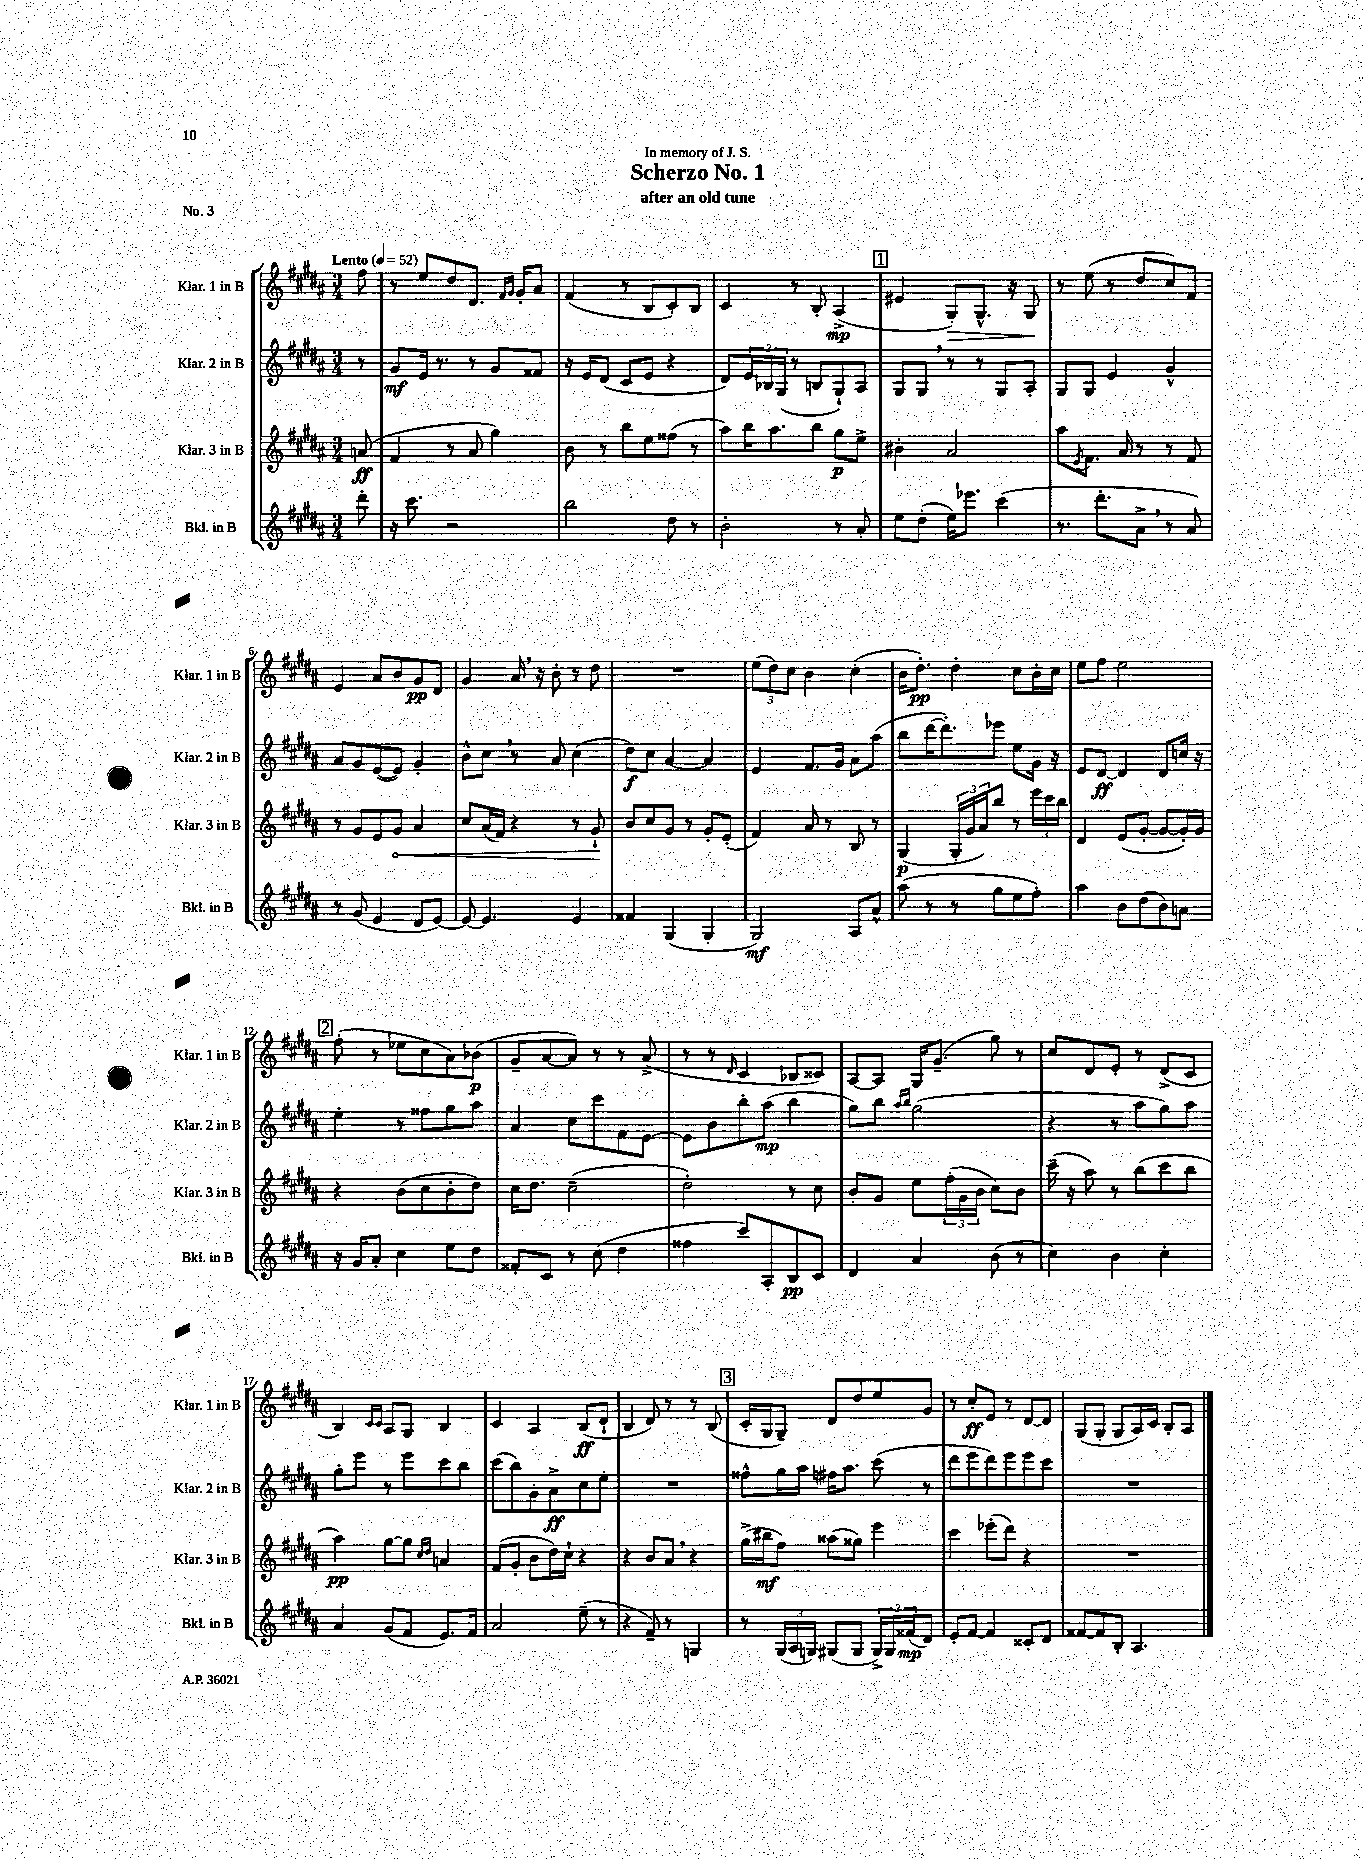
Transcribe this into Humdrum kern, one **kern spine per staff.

**kern	**kern	**kern	**kern
*staff4	*staff3	*staff2	*staff1
*clefG2	*clefG2	*clefG2	*clefG2
*k[f#c#g#d#a#]	*k[f#c#g#d#a#]	*k[f#c#g#d#a#]	*k[f#c#g#d#a#]
*M3/4	*M3/4	*M3/4	*M3/4
*MM52	*MM52	*MM52	*MM52
8ddd#'	(8a	8r	8ff#
=	=	=	=
16r	4f#	8g#	8r
8.ccc#	.	.	.
.	.	16e	8ee
.	.	8.r	.
2r	8r	.	8dd#
.	8a#	8r	8.d#
.	4gg#)	8g#	.
.	.	.	16qqf#
.	.	.	16qqg#
.	.	.	16g#'
.	.	8f##	8a#
=	=	=	=
2bb	8b	16r	(4f#
.	.	16e	.
.	8r	(8d#	.
.	8bb	8c#	8r
.	8ee	8e	8B
8dd#	(8ff##	4r	8c#')
8r	8r	.	8B
=	=	=	=
2b'	8aa#)	8d#)	4c#
.	16bb	24e	.
.	.	24B-	.
.	8.aa#	.	.
.	.	(24G#	.
.	.	8r	8r
.	8bb	8B	8B'
8r	8gg#	8G#`)	(4A#^
8a#'	8ee^	8A#	.
=	=	=	=
8ee	4b#'	8G#	4e#
(8dd#'	.	8G#	.
16ee)	2a#	8r	8G#')
8.eee-	.	.	.
.	.	8r	8.G#^^
(4ccc#	.	8G#	.
.	.	.	16r
.	.	8A#'	8G#
=	=	=	=
8.r	8aa#	8G#	8r
.	8qe	.	.
.	8.f#	8G#	(8ee
8.ddd#'	.	.	.
.	.	4e	8r
.	16a#	.	.
8a#^	8r	.	8dd#
8r	8r	4g#^^	8cc#)
8a#)	8f#	.	8f#
=	=	=	=
8r	8r	8a#	4e
(8g#	8g#	8g#	.
4e	8e	([8e	8a#
.	8g#	8e])	8b
8d#	4a#	4g#'	8g#
[8e)	.	.	8d#
=	=	=	=
8e_	8cc#	8b^^	4g#
4.e]	(16a#	8cc#	.
.	16f#)	.	.
.	4r	8r	16a#
.	.	.	16r
.	.	8a#	8b'
4e	8r	(4cc#	8r
.	8g#`	.	8dd#
=	=	=	=
4f##	8b	8dd#)	2.r
.	8cc#	8cc#	.
(4G#	8g#	[4a#	.
.	8r	.	.
4G#'	8g#'	4a#]	.
.	(8e'	.	.
=	=	=	=
2G#)	4f#)	4e	(12ee
.	.	.	12dd#)
.	.	.	12cc#
.	8a#	8.f#	4b
.	8r	.	.
.	.	16g#	.
8A#	8B	8a#	(4cc#'
8a#^^	8r	(8aa#	.
=	=	=	=
(8aa#	(4G#	8bb	16b
.	.	.	8.dd#')
8r	.	[16ddd#	.
.	.	8.ddd#'])	.
8r	24G#'	.	4dd#'
.	24g#	.	.
.	24a#)	.	.
8gg#	8bb	8eee-	.
8ee	8r	8ee	8cc#
8ff#')	24eee	16g#	16b'
.	24ccc#	.	.
.	.	16r	16cc#
.	24bb	.	.
=	=	=	=
4aa#	4d#	8e	8ee
.	.	[8d#	8ff#
8b	(8e	4d#]	2ee
(8dd#	[8g#'	.	.
8b)	8g#_	8d#	.
8a	16g#'])	16cc	.
.	16g#	16r	.
=	=	=	=
16r	4r	4ee'	(8ff#'
16g#	.	.	.
8a#'	.	.	8r
4cc#	(8b	8r	8ee-
.	8cc#	8ff##	8cc#
8ee	8b'	8gg#	8a#)
8dd#	8dd#)	8aa#	(8b-
=	=	=	=
8f##'	16cc#	4a#	8g#~
.	8.dd#	.	.
8c#	.	.	[8a#
8r	(2cc#~	8cc#	8a#])
(8cc#	.	8ccc#	8r
4dd#	.	8f#	8r
.	.	[8e	(8a#^
=	=	=	=
4ff##	2dd#')	8e]	8r
.	.	8b	8r
.	.	.	16qqd#
8ccc#)	.	8bb'	4c#
8A#'	.	(8aa#	.
8B	8r	4bb	8B-
8c#	8cc#	.	8c##)
=	=	=	=
4d#	8b'	8gg#)	[8A#
.	8g#	8bb	8A#]
.	.	16qqaa#	.
.	.	16qqbb	.
4a#	8ee	(2gg#	16G#
.	.	.	(8.g#~
.	(24ff#'	.	.
.	24g#	.	.
.	24b	.	.
(8b	8cc#)	.	8gg#)
8r	8b	.	8r
=	=	=	=
4cc#)	(16ccc#~	4r	8cc#
.	16r	.	.
.	8aa#)	.	8d#
4b	8r	8r	8e'
.	(8bb	8aa#	8r
4cc#'	8ccc#	8gg#)	(8d#^
.	8bb	8aa#	8c#
=	=	=	=
4a#	4aa#)	8gg#'	4B)
.	.	8eee	.
.	.	.	16qqc#
.	.	.	16qqc#
(8g#	[8gg#	8r	8A#
8f#	8gg#]	8eee	8G#
.	16qqcc#	.	.
.	16qqdd#	.	.
8.e)	4a	8ccc#	4B
.	.	8bb	.
16f#	.	.	.
=	=	=	=
2a#	(8f#	(8ccc#	4c#
.	8g#'	8bb)	.
.	8b	8g#'	4A#
.	16dd#)	8a#^	.
.	16cc#`	.	.
(8ee~	4r	8cc#	(8B
8r	.	8ee'	8d#`
=	=	=	=
4r	4r	2.r	4B
8f#~)	8b	.	8d#)
8r	8a#	.	8r
4G	4r	.	8r
.	.	.	(8B
=	=	=	=
8r	(16gg#^	8ff##^^	16c#'
.	16bb#	.	16G#
(24G#	8ff#)	16gg#	8G#~)
24A#	.	.	.
.	.	16aa#	.
24G)	.	.	.
(8G#	(8aa##	16ff#	8d#
.	.	8.aa#	.
8G#	8gg##)	.	8dd#
24G#^)	4eee	(8ccc#	8ee
24G#	.	.	.
(24f##	.	.	.
8d#)	.	8r	8g#
=	=	=	=
8e'	4ccc#	8ddd#	8r
[8f#	.	8eee	8cc#'
4f#]	(8eee-'	8ddd#)	8e
.	8ddd#)	8eee	8r
8c##'	4r	8eee	[8d#
8d#	.	8ccc#	8d#]
=	=	=	=
[8f##	2.r	2.r	(8G#
8f##]	.	.	8G#'
8B'	.	.	8G#
4.A#	.	.	16A#)
.	.	.	16c#
.	.	.	8B'
.	.	.	8A#
==	==	==	==
*-	*-	*-	*-
